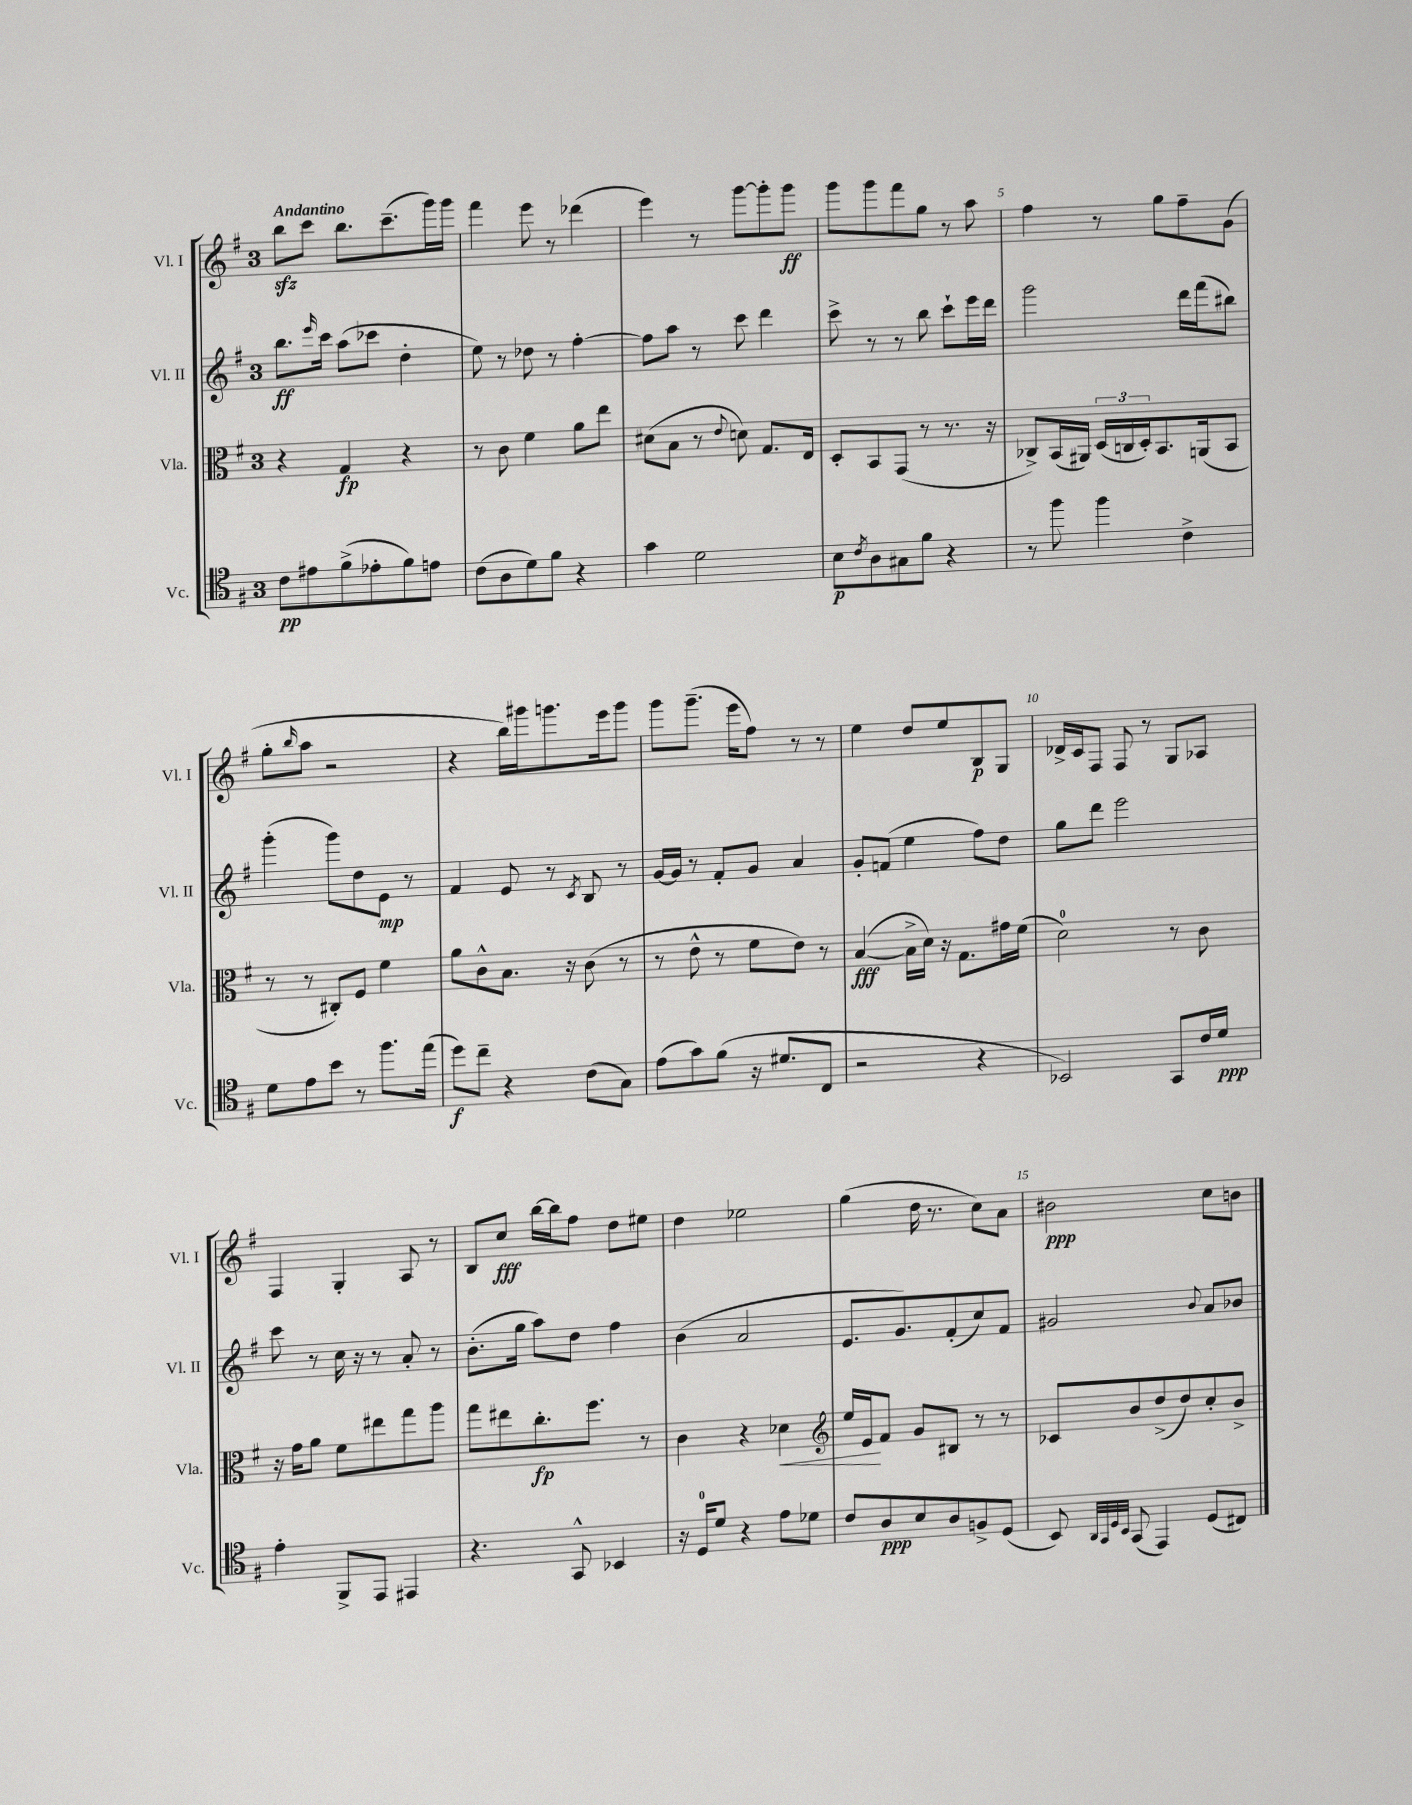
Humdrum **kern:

**kern	**kern	**kern	**kern
*staff4	*staff3	*staff2	*staff1
*clefC4	*clefC3	*clefG2	*clefG2
*k[f#]	*k[f#]	*k[f#]	*k[f#]
*M3/4	*M3/4	*M3/4	*M3/4
8c\L	4r	8.bb\L	8bb\L
8e#\	.	.	8ccc\J
.	.	16qqeee/	.
.	.	16ccc\Jk	.
(8f#^\	4G/	(8aa\L	8.bb\L
8e-'\	.	8ccc-\J	.
.	.	.	(8.ccc~\
8f#\)	4r	4dd'\	.
8e\J	.	.	16ggg\L)
.	.	.	16ggg\JJ
=	=	=	=
(8c\L	8r	8ee\)	4fff#\
8A\	8c\	8r	.
8d\)	4f#\	8dd-\	8eee\
8f#\J	.	8r	8r
4r	8a\L	[4ff#'\	(4ddd-\
.	8ee\J	.	.
=	=	=	=
4g\	(8d#\L	8ff#\]L	4eee\)
.	8B\J	8aa\J	.
2d\	8r	8r	8r
.	8qqe/	.	.
.	8d\)	8ccc\	[8ggg\L
.	8.G/L	4ddd\	8ggg'\]
.	.	.	8ggg\J
.	16E/Jk	.	.
=	=	=	=
8B\L	8D'/L	8ccc^\	8ggg\L
8qc/	.	.	.
8A\	8BB/	8r	8ggg\
8G#\	(8GG/J	8r	8fff#\
8f#\J	8r	8bb\	8gg\J
4r	8.r	8ccc`\L	8r
.	.	16eee\L	8aa\
.	16r	16ddd\JJ	.
=	=	=	=
8r	8C-^/L)	2ggg\	4ff#\
8ff#\	(16BB/L	.	.
.	16AA#/JJ)	.	.
4ff#\	(24D/LL	.	8r
.	24C/	.	.
.	24D'/J)	.	.
.	8.BB/	.	8gg\L
4c^\	.	16ddd\LL	8ff#~\
.	(16AA/k	(16fff#\J	.
.	8BB/J	8bb#\J)	(8g\J
=	=	=	=
8d\L	8r	(4ggg'\	8gg'\L
.	.	.	16qqbb/
8e\	8r	.	8aa\J
8b\J	8C#'/L)	8ggg\L)	2r
8r	8F#/J	8dd\	.
8.ff#\L	4f#\	8e\J	.
.	.	8r	.
(16ee\Jk	.	.	.
=	=	=	=
8dd\L)	8a\L	4f#/	4r
8cc~\J	8c^^\	.	.
4r	8.B\J	8e/	16bb\LL)
.	.	.	16ggg#\J
.	.	8r	8.ggg\
.	16r	.	.
.	.	8qc/	.
(8c\L	(8c\	8B/	.
.	.	.	16eee\k
8G\J)	8r	8r	8ggg\J
=	=	=	=
(8e\L	8r	[16g/LL	8ggg\L
.	.	16g/]JJ	.
8g\)	8e^^\	8r	(8.ggg~\J
(8f#\J	8r	8f#'/L	.
.	.	.	16eee\LK
16r	8f#\L	8g/J	8ff#\J)
8.d#/L	.	.	.
.	8e\J)	4a/	8r
8C/J	8r	.	8r
=	=	=	=
2r	([4B/	8g'/L	4ee\
.	.	(8f/J	.
.	16B^\]LL	4ee\	8dd/L
.	16d\JJ)	.	.
.	16r	.	8ee/
.	8.G\L	.	.
4r	.	8ff#\L)	8B/
.	16g#\L	8dd\J	8G/J
.	(16f#\JJ	.	.
=	=	=	=
2BB-/)	2d\)	8gg\L	16d-^/LL
.	.	.	16c/J
.	.	8ddd\J	8F#/J
.	.	2eee\	8F#/
.	.	.	8r
8GG/L	8r	.	8G/L
16c/L	8c\	.	8A-/J
16d/JJ	.	.	.
=	=	=	=
4e'\	16r	8ccc\	4F#/
.	16g\LK	.	.
.	8a\J	8r	.
8FF#^/L	8f#\L	16cc\	4G'/
.	.	16r	.
8EE/J	8ee#\	8r	.
4EE#/	8gg\	8a'/	8A/
.	8aa\J	8r	8r
=	=	=	=
4.r	8gg\L	(8.b'\L	8B/L
.	8ee#\	.	8cc/J
.	.	16gg\Jk	.
.	8.cc'\	8aa\L)	[16bb\LL
.	.	.	16bb\]J
8GG^^/	.	8dd\J	8ff#\J
.	8.ff#\J	.	.
4BB-/	.	4ff#\	8dd\L
.	8r	.	8ee#\J
=	=	=	=
16r	4c\	(4b\	4dd\
16D/LK	.	.	.
8d/J	.	.	.
4r	4r	2a/	2ee-\
8e\L	4d-\	.	.
8d-\J	.	.	.
=	=	=	=
*	*clefG2	*	*
8c/L	16ee/LL	8.e/L	(4gg\
.	16e/J	.	.
8A/	8f#/J	.	.
.	.	8.g/)	.
8B/	8g/L	.	16dd\
.	.	.	8.r
8A/	8B#/J	(8f#'/	.
8F^/	8r	8cc/)	8cc\L)
(8D/J	8r	8f#/J	8a\J
=	=	=	=
8BB/)	8c-/L	2g#/	2b#\
32qqAA/LLL	.	.	.
32qqGG/	.	.	.
32qqD/	.	.	.
32qqBB/JJJ	.	.	.
(8GG/	8b/	.	.
4EE/)	(8dd^/	.	.
.	8dd/)	.	.
.	.	8qqb/	.
(8D/L	8cc'/	8a/L	8cc\L
8C#/J)	8b^/J	8b-/J	8b\J
==	==	==	==
*-	*-	*-	*-
